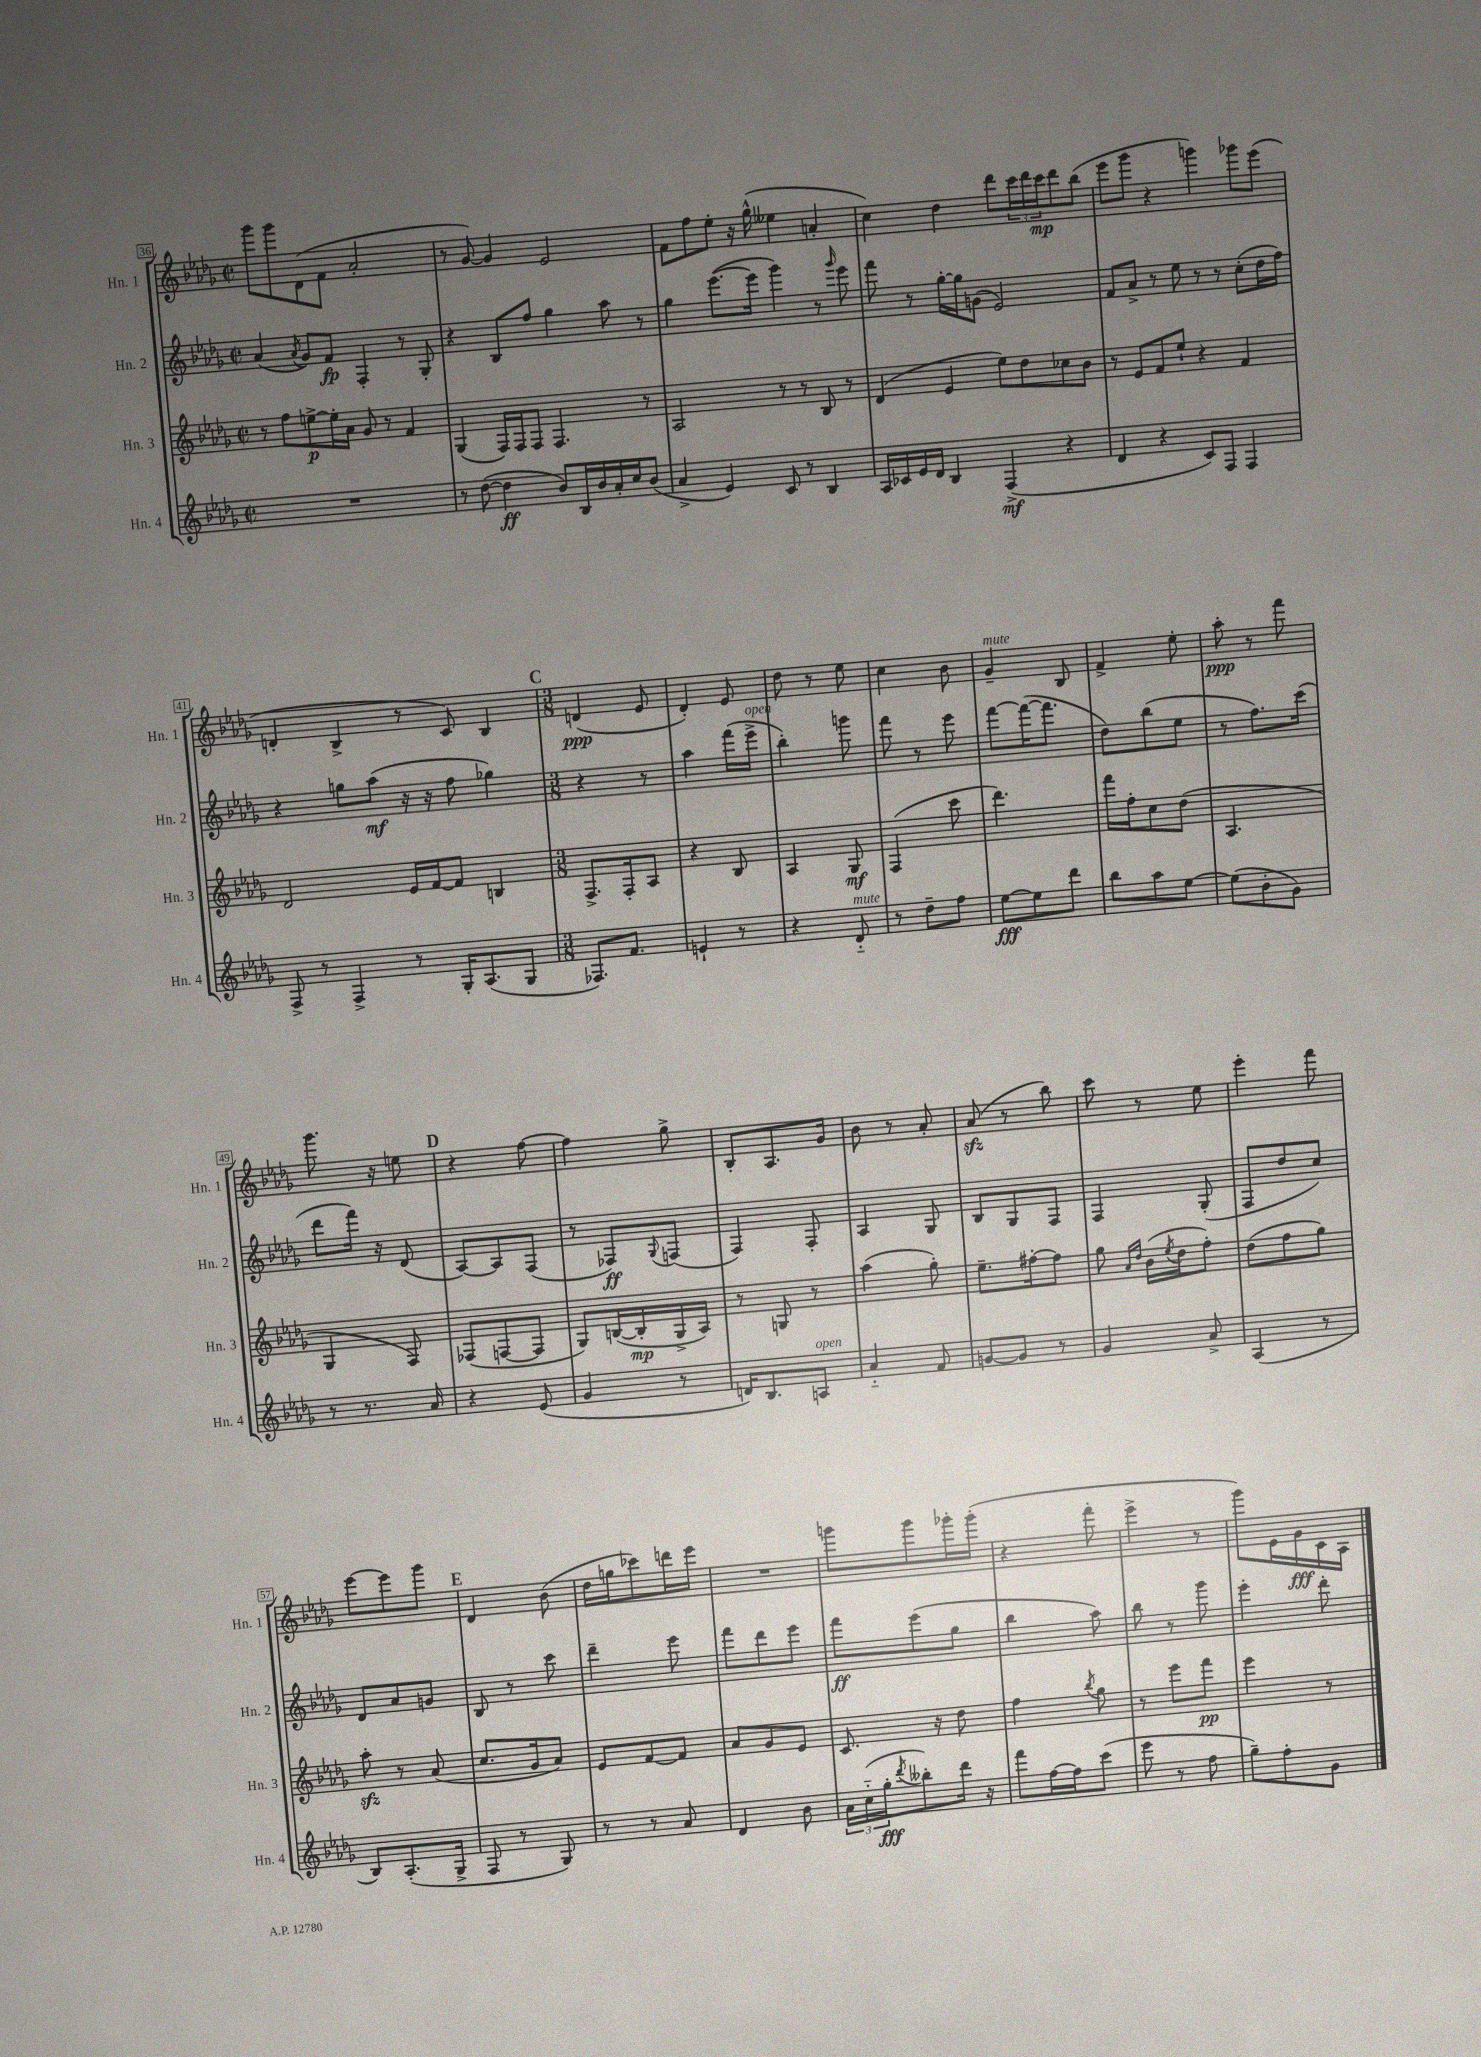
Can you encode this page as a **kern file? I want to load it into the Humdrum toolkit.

**kern	**dynam	**kern	**dynam	**kern	**dynam	**kern	**dynam
*part4	*part4	*part3	*part3	*part2	*part2	*part1	*part1
*staff4	*staff4	*staff3	*staff3	*staff2	*staff2	*staff1	*staff1
*I"Hn. 4	*	*I"Hn. 3	*	*I"Hn. 2	*	*I"Hn. 1	*
*I'Hn. 4	*	*I'Hn. 3	*	*I'Hn. 2	*	*I'Hn. 1	*
*clefG2	*	*clefG2	*	*clefG2	*	*clefG2	*
*k[b-e-a-d-g-]	*	*k[b-e-a-d-g-]	*	*k[b-e-a-d-g-]	*	*k[b-e-a-d-g-]	*
*M2/2	*	*M2/2	*	*M2/2	*	*M2/2	*
*met(c|)	*	*met(c|)	*	*met(c|)	*	*met(c|)	*
=36	=36	=36	=36	=36	=36	=36	=36
1r	.	8r	.	(4a-/	.	8ggg-\L	.
.	.	8ff\L	.	.	.	8ggg-\	.
.	.	.	.	8qa-/	.	.	.
.	.	[8een^\	p	8g-/L)	.	(8d-\	.
.	.	16ee'\L]	.	8f/J	fp	8f\J	.
.	.	16a-\JJ	.	.	.	.	.
.	.	8g-/	.	4F'/	.	2a-'/	.
.	.	8r	.	.	.	.	.
.	.	4f/	.	8r	.	.	.
.	.	.	.	8G-'/	.	.	.
=37	=37	=37	=37	=37	=37	=37	=37
8r	.	(4G-/	.	4r	.	8r	.
([8dd-\	.	.	.	.	.	[8g-/)	.
4dd-\]	ff	16F/LL)	.	8B-/L	.	4g-/]	.
.	.	16F/J	.	.	.	.	.
.	.	8F/J	.	8ff/J	.	.	.
8b-/L)	.	4.F/	.	4gg-\	.	2e-/	.
16B-/L	.	.	.	.	.	.	.
16b-/	.	.	.	.	.	.	.
16a-'/	.	.	.	8aa-\	.	.	.
16cc/J	.	.	.	.	.	.	.
(8b-/J	.	8r	.	8r	.	.	.
=38	=38	=38	=38	=38	=38	=38	=38
4a-^/	.	2A-/	.	4gg-\	.	8f\L	.
.	.	.	.	.	.	8ff\	.
4e-/)	.	.	.	([8.eee-\L	.	8ee-'\J	.
.	.	.	.	.	.	16r	.
.	.	.	.	16eee-\Jk]	.	(16gg-^^\	.
8c/	.	8r	.	4ggg-\)	.	4ee--X\	.
8r	.	8r	.	.	.	.	.
4B-/	.	8B-/	.	8r	.	4an'/	.
.	.	.	.	16qqggg-/	.	.	.
.	.	8r	.	8eee-\	.	.	.
=39	=39	=39	=39	=39	=39	=39	=39
16A-/LL	.	(4d-/	.	8fff\	.	4cc\)	.
16c-X/	.	.	.	.	.	.	.
16e-/	.	.	.	8r	.	.	.
16d-/JJ	.	.	.	.	.	.	.
4B-/	.	4e-/	.	[16gg-'\LL	.	4dd-\	.
.	.	.	.	16gg-\J]	.	.	.
.	.	.	.	(8gn\J	.	.	.
(4F^/	mf	8ee-\L)	.	2e-/)	.	8ddd-\L	.
.	.	8dd-\	.	.	.	24ccc\L	.
.	.	.	.	.	.	24ddd-\	.
.	.	.	.	.	.	24ccc\J	mp
4r	.	8cc-X\	.	.	.	8ddd-\	.
.	.	8b-\J	.	.	.	(8bb-\J	.
=40	=40	=40	=40	=40	=40	=40	=40
4d-/	.	8r	.	8f/L	.	8eee-\L	.
.	.	8e-/L	.	8a-^/J	.	8ggg-\J	.
4r	.	8f/	.	8r	.	4r	.
.	.	8ee-`/J	.	8ee-\	.	.	.
8c/L)	.	4r	.	8r	.	4gggn\)	.
8F/J	.	.	.	8r	.	.	.
4F/	.	4f/	.	(8cc'\L	.	8ggg-X\L	.
.	.	.	.	16dd-\L	.	(8eee-\J	.
.	.	.	.	16ff\JJ)	.	.	.
!!LO:LB:g=z
=41	=41	=41	=41	=41	=41	=41	=41
8F^/	.	2d-/	.	4r	.	4dn'/	.
8r	.	.	.	.	.	.	.
4F^/	.	.	.	8ggn\L	.	4B-^/	.
.	.	.	.	(8aa-\J	mf	.	.
8r	.	16e-/LL	.	16r	.	8r	.
.	.	[16f/J	.	16r	.	.	.
16G-'/KL	.	8f/J]	.	8ff\	.	8c/)	.
(8.A-/	.	.	.	.	.	.	.
.	.	4Bn/	.	4gg-X\)	.	4B-/	.
8G-/J	.	.	.	.	.	.	.
!!LO:REH:place=s1:t=C
=42	=42	=42	=42	=42	=42	=42	=42
*M3/8	*	*M3/8	*	*M3/8	*	*M3/8	*
8.F-X/L)	.	8.F^/L	.	4r	.	(4dn/	ppp
8.f/J	.	16F'/k	.	.	.	.	.
.	.	8A-/J	.	8r	.	8e-/	.
=43	=43	=43	=43	=43	=43	=43	=43
4en`/	.	4r	.	4aa-\	.	4d-'/)	.
8r	.	8B-/	.	(16fff\LL	.	8e-/	.
!	!	!	!	!LO:TX:a:i:t=open	!	!	!
.	.	.	.	16eee-^\JJ	.	.	.
=44	=44	=44	=44	=44	=44	=44	=44
4r	.	4A-/	.	4bb-'\)	.	8dd-\	.
.	.	.	.	.	.	8r	.
!LO:TX:a:i:t=mute	!	!	!	!	!	!	!
8d-/	.	8G-/	mf	8gggn\	.	8ee-\	.
=45	=45	=45	=45	=45	=45	=45	=45
8r	.	(4F/	.	8fff\	.	4cc\	.
8dd-~\L	.	.	.	8r	.	.	.
8ff\J	.	8ccc\	.	8eee-\	.	8b-\	.
=46	=46	=46	=46	=46	=46	=46	=46
!	!	!	!	!	!	!LO:TX:a:i:t=mute	!
[8ee-\L	fff	4.ddd-\)	.	[8fff\L	.	4g-~/	.
8ee-\]	.	.	.	(16fff\K_	.	.	.
.	.	.	.	8.fff\J]	.	.	.
8ddd-\J	.	.	.	.	.	8B-/	.
=47	=47	=47	=47	=47	=47	=47	=47
8bb-\L	.	16fff\LL	.	8dd-\L)	.	4f^/	.
.	.	16ff'\J	.	.	.	.	.
8aa-\	.	8cc\	.	(8bb-\	.	.	.
[8ee-\J	.	(8dd-\J	.	8ee-\J	.	8ee-'\	.
=48	=48	=48	=48	=48	=48	=48	=48
(8ee-\L]	.	4.A-/	.	8r	.	8aa-'\	ppp
8b-'\	.	.	.	8.ff\L)	.	8r	.
8g-\J)	.	.	.	.	.	8fff\	.
.	.	.	.	(16ccc\Jk	.	.	.
!!LO:LB:g=z
=49	=49	=49	=49	=49	=49	=49	=49
8r	.	4G-/	.	8ddd-\L	.	8.ggg-\	.
8.r	.	.	.	16fff\Jk)	.	.	.
.	.	.	.	16r	.	16r	.
.	.	8F/)	.	(8d-/	.	8een\	.
16a-/	.	.	.	.	.	.	.
!!LO:REH:place=s1:t=D
=50	=50	=50	=50	=50	=50	=50	=50
4r	.	(8F-X/L	.	[8A-/L)	.	4r	.
.	.	[8Fn/	.	8A-/]	.	.	.
(8e-/	.	8F/J]	.	(8F/J	.	[8ff\	.
=51	=51	=51	=51	=51	=51	=51	=51
4g-/	.	8G-/L)	.	8r	.	4ff\]	.
.	.	([16Bn/L	.	8F-X/L)	ff	.	.
.	.	16B'/]	mp	.	.	.	.
.	.	.	.	8qqG-/	.	.	.
8r	.	16G-^/	.	(8Fn/J	.	8gg-^\	.
.	.	16A-/JJ)	.	.	.	.	.
=52	=52	=52	=52	=52	=52	=52	=52
16dn/KL)	.	8r	.	4F/)	.	8B-'/L	.
8.B-/	.	.	.	.	.	.	.
.	.	8Gn/	.	.	.	8.A-/	.
!LO:TX:a:i:t=open	!	!	!	!	!	!	!
8An/J	.	8r	.	8F'/	.	.	.
.	.	.	.	.	.	16g-/Jk	.
=53	=53	=53	=53	=53	=53	=53	=53
4a-/	.	(4aa-\	.	4A-/	.	8b-\	.
.	.	.	.	.	.	8r	.
8f/	.	8gg-'\)	.	8G-/	.	8a-'/	.
=54	=54	=54	=54	=54	=54	=54	=54
[8gn/L	.	8.ee-~\L	.	8B-/L	.	(8a-zz/	.
8g/J]	.	.	.	8G-/	.	8r	.
.	.	[16ff#X'\k	.	.	.	.	.
8r	.	8ff#\J]	.	8F/J	.	8bb-\)	.
=55	=55	=55	=55	=55	=55	=55	=55
4g-/	.	8gg-\	.	4F/	.	8ccc\	.
.	.	16qqa-/LL	.	.	.	.	.
.	.	16qqdd-/JJ	.	.	.	.	.
.	.	(16b-\LL	.	.	.	8r	.
.	.	8qee-/	.	.	.	.	.
.	.	16dd-\J	.	.	.	.	.
8a-^/	.	8ff'\J)	.	(8G-'/	.	8ee-\	.
=56	=56	=56	=56	=56	=56	=56	=56
(4A-/	.	(8dd-\L	.	8F/L	.	4eee-'\	.
.	.	8ff\	.	8dd-/	.	.	.
8r	.	8gg-\J)	.	8cc/J)	.	8fff\	.
!!LO:LB:g=z
=57	=57	=57	=57	=57	=57	=57	=57
8B-/L)	.	8aa-zz'\	.	8d-/L	.	[8eee-\L	.
(8.A-'/	.	8r	.	8a-/	.	8eee-\]	.
.	.	(8a-/	.	8gn/J	.	8ggg-\J	.
16G-^/Jk	.	.	.	.	.	.	.
!!LO:REH:place=s1:t=E
=58	=58	=58	=58	=58	=58	=58	=58
8F/	.	8.cc/L	.	8B-/	.	4d-/	.
8r	.	.	.	8r	.	.	.
.	.	16g-/k	.	.	.	.	.
8G-/)	.	8a-/J)	.	8ccc\	.	(8b-\	.
=59	=59	=59	=59	=59	=59	=59	=59
8r	.	8e-/L	.	4ddd-~\	.	16dd-\LL	.
.	.	.	.	.	.	16ggn\J	.
8r	.	[8f/	.	.	.	8ccc-X\)	.
8a-/	.	8f/J]	.	8eee-\	.	16dddn\L	.
.	.	.	.	.	.	16eee-\JJ	.
=60	=60	=60	=60	=60	=60	=60	=60
4d-/	.	8a-/L	.	8fff\L	.	4.r	.
.	.	8g-/	.	8ddd-\	.	.	.
8b-\	.	8e-/J	.	8eee-\J	.	.	.
=61	=61	=61	=61	=61	=61	=61	=61
24a-\LL	.	8.c/	.	8fff\L	ff	8gggn\L	.
(24cc\	.	.	.	.	.	.	.
24gg-'\J	fff	.	.	.	.	.	.
8qddd-/	.	.	.	.	.	.	.
8bb--X'\)	.	.	.	(8eee-\	.	8ggg\	.
.	.	16r	.	.	.	.	.
16ddd-\Jk	.	8dd-\	.	8gg-\J	.	16ggg-X'\L	.
16r	.	.	.	.	.	(16ggg-'\JJ	.
=62	=62	=62	=62	=62	=62	=62	=62
8fff\L	.	4ff\	.	4bb-\	.	4r	.
[16ff\L	.	.	.	.	.	.	.
16ff\J]	.	.	.	.	.	.	.
.	.	8qbb-/	.	.	.	.	.
(8ccc\J	.	8gg-\	.	8aa-\)	.	8fff'\	.
=63	=63	=63	=63	=63	=63	=63	=63
8eee-\	.	8r	.	8bb-\	.	4eee-^\	.
8r	.	8eee-\L	.	8r	.	.	.
8ff\	.	8fff\J	pp	8ggg-\	.	8r	.
=64	=64	=64	=64	=64	=64	=64	=64
8gg-~\L)	.	4eee-\	.	4eee-'\	.	8ggg-\L)	.
8ff'\	.	.	.	.	.	16e-\L	.
.	.	.	.	.	.	16g-\	fff
8g-\J	.	8r	.	8ddd-'\	.	16c\	.
.	.	.	.	.	.	16A-\JJ	.
==	==	==	==	==	==	==	==
*-	*-	*-	*-	*-	*-	*-	*-
